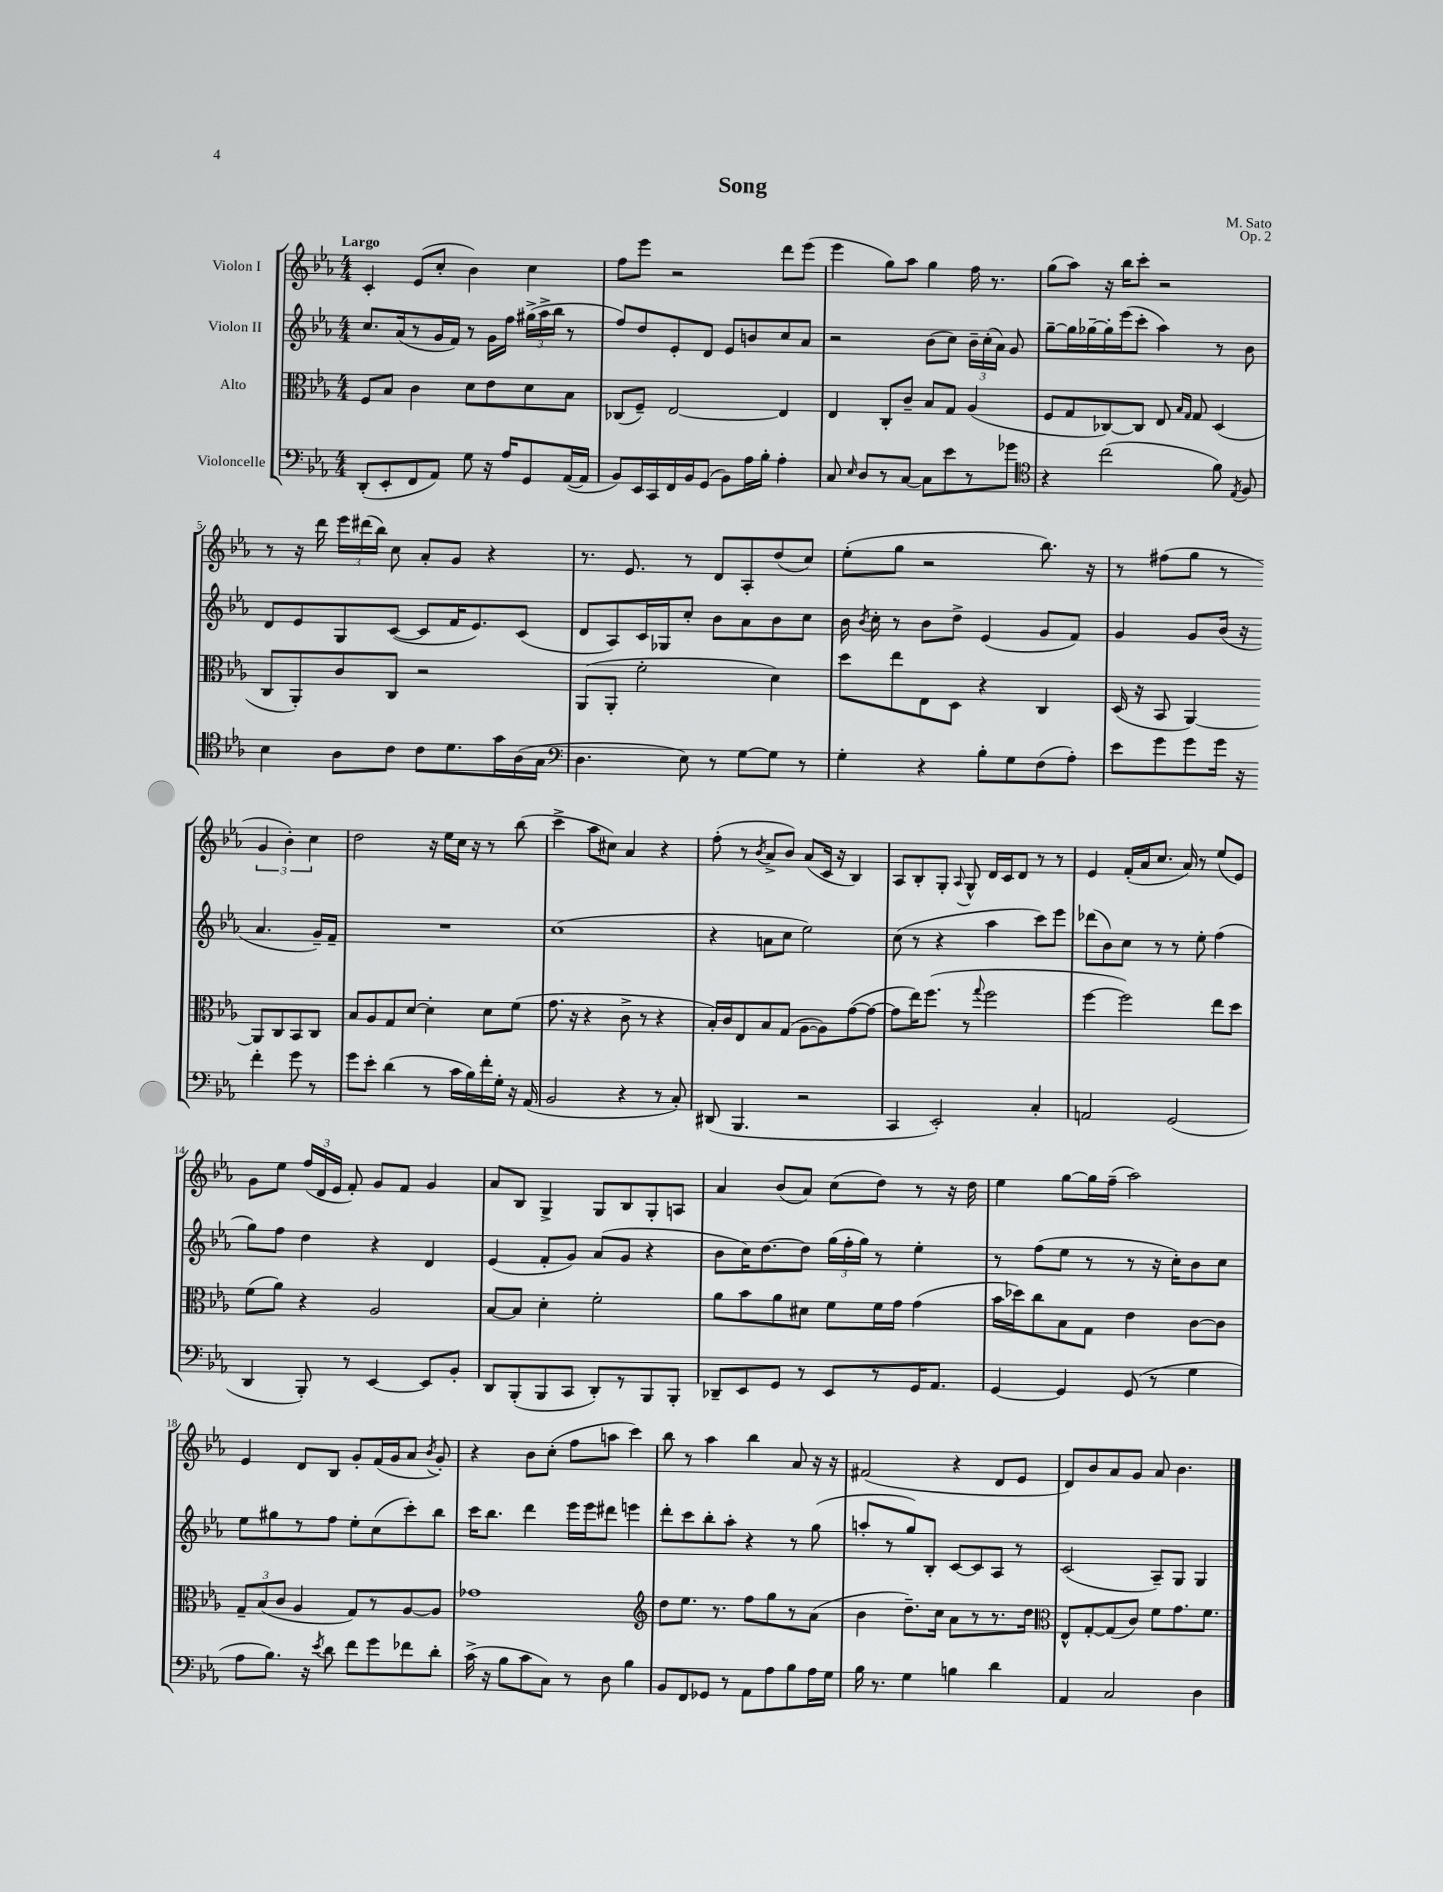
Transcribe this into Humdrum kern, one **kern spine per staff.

**kern	**kern	**kern	**kern
*staff4	*staff3	*staff2	*staff1
*clefF4	*clefC3	*clefG2	*clefG2
*k[b-e-a-]	*k[b-e-a-]	*k[b-e-a-]	*k[b-e-a-]
*M4/4	*M4/4	*M4/4	*M4/4
(8DD'/L	8F/L	8.cc/L	4c'/
8EE-'/	8B-/J	.	.
.	.	(16a-/k	.
8FF/	4c\	8r	(8e-/L
8AA-/J)	.	16g/L	8cc'/J
.	.	16f/JJ)	.
8G\	8d\L	8r	4b-\)
16r	8e-\	16g\LL	.
16A-/LK	.	16ff\JJ	.
8GG/	8d\	(24gg#^\LL	4cc\
.	.	24aa-^\	.
.	.	24bb-\JJ	.
([16AA-/L	8B-\J	8r	.
16AA-/]JJ	.	.	.
=	=	=	=
8BB-/L)	(8C-/L	8ff/L)	8ff\L
16EE-/L	8F~/J)	8dd/	8eee-\J
16CC/	.	.	.
16FF/	[2E-/	8e-'/	2r
16BB-/J	.	.	.
(8GG/J	.	8d/J	.
8BB-\L)	.	8e-/L	.
16A-\L	.	8b/	.
16B-'\JJ	.	.	.
4A-'\	4E-/]	8cc/	8ddd\L
.	.	8a-/J	(8eee-\J
=	=	=	=
8C/	4E-/	2r	4eee-\
16qqE-/	.	.	.
8D/L	.	.	.
8r	8C'/L	.	8gg\L)
[8C/J	8c~/J	.	8aa-\J
8C\]L	8B-/L	(8b-\L	4gg\
8e-\	8G/J	8cc\J)	.
8r	(4A-/	24b-~\LL	16ff\
.	.	(24cc'\	.
.	.	.	8.r
.	.	24a-\JJ)	.
8g-\J	.	8g/	.
=	=	=	=
*clefC4	*	*	*
4r	8F/L	[8gg~\L	(8gg\L
.	8G/	16gg\]L	8aa-\J)
.	.	[16gg-~\	.
(2cc\	[8C-/)	16gg-'\]	16r
.	.	(16eee-\J	16bb-\LK
.	8C-/]J	8ccc'\J	8ccc'\J
.	8E-/	4aa-\)	2r
.	16qqB-/LL	.	.
.	16qqG/JJ	.	.
.	8G/	.	.
8f\)	(4D/	8r	.
8qE-/	.	.	.
8F/	.	8b-\	.
=	=	=	=
4B-\	8C/L	8d/L	8r
.	8AA-'/)	8e-/	16r
.	.	.	16ddd\
8A-\L	8c/	8G/	24eee-\LL
.	.	.	(24ddd#\
.	.	.	24bb-\JJ)
8c\J	8C/J	([8c/J	8cc\
8c\L	2r	8c/]L	8a-'/L
8.d\	.	16f/K	8g/J
.	.	8.e-/)	.
.	.	.	4r
16g\L	.	.	.
(16A-\	.	(8c/J	.
16G\JJ	.	.	.
=	=	=	=
*clefF4	*	*	*
4.D\	(8AA-/L	8d/L	8.r
.	8AA-'/J	8A-/)	.
.	.	.	8.e-/
.	2f'\	16c/L	.
.	.	16G-/J	.
8E-\)	.	8cc'/J	8r
8r	.	8b-\L	8d/L
[8G\L	.	8a-\	8A-'/
8G\]J	4d\)	8b-\	(8dd/
8r	.	8cc\J	8cc/J)
=	=	=	=
4G'\	8dd\L	16b-\	(8ee-'\L
.	.	8qb-/	.
.	.	16cc'\	.
.	8ee-\	8r	8gg\J
4r	8E-\	8b-\L	2r
.	8D\J	8dd^\J	.
8B-'\L	4r	(4e-/	.
8G\	.	.	.
(8F\	4C/	8g/L	8.bb-\)
8A-'\J)	.	8f/J)	.
.	.	.	16r
=	=	=	=
8e-\L	(16D/	4g/	8r
.	16r	.	.
8g\	8BB-/	.	(8ff#\L
8g\	[4AA-/)	8g/L	8gg\J
16g\Jk	.	(16b-/Jk	8r
16r	.	16r	.
4f'\	8AA-/]L	4.a-/	6g/
.	8C/	.	.
.	.	.	6b-'\)
8g\	8BB-/	.	.
.	.	.	6cc\
8r	8C/J	16g~/LL)	.
.	.	16f~/JJ	.
=	=	=	=
8g\L	8B-/L	1r	2dd\
8e-'\J	8A-/	.	.
(4d\	8G/	.	.
.	[8d/J	.	.
8r	4d'\]	.	16r
.	.	.	16ee-\LL
16c\LL	.	.	16cc\JJ
16B-\)	.	.	16r
16f'\	8d\L	.	8r
16G'\JJ	.	.	.
16r	(8f\J	.	(8bb-\
(16AA-/	.	.	.
=	=	=	=
2BB-/	8.g\	(1cc	4ccc^\
.	16r	.	.
.	4r	.	8aa-\L
.	.	.	8cc#\J)
4r	8c^\	.	4a-/
.	8r	.	.
8r	4r	.	4r
8C'/)	.	.	.
=	=	=	=
(8DD#/	16B-'/LL)	4r	(8ff'\
.	16c/J	.	.
4.BBB-/	8E-/	.	8r
.	.	.	8qb-/
.	8B-/	8a\L	8a-^/L
.	(8G/J	8cc\J	8b-/J)
2r	[8A-\L	2ee-\)	(8a-/L
.	8A-\])	.	16c/Jk
.	.	.	16r
.	([8g\	.	4B-/)
.	8g\_J	.	.
=	=	=	=
4CC/	8g\]L	(8cc\	8A-/L
.	16ee-\K)	8r	8B-'/
.	(8.ff\J	.	.
2EE-'/)	.	4r	8G'/J
.	.	.	8qqA-/
.	8r	.	8G^^/
.	8qqgg/	.	.
.	2ff\	4aa-\	16d/LL
.	.	.	16c/J
.	.	.	8d/J
4C'/	.	8ccc\L)	8r
.	.	8eee-\J	8r
=	=	=	=
2AA/	[4ff\	(8ddd-\L	4e-/
.	.	8b-\)	.
.	2ff\])	8cc\J	(16f'/LL
.	.	.	16a-/J
.	.	8r	8.cc/J
(2GG/	.	8r	.
.	.	.	16a-/)
.	.	8ee-'\	8r
.	8ee-\L	(4ff\	(8ee-/L
.	8dd\J	.	8e-/J)
=	=	=	=
4DD/	(8f\L	8gg\L)	8g\L
.	8a-\J)	8ff\J	8ee-\J
8BBB-'/)	4r	4dd\	(24ff/LL
.	.	.	24d/
.	.	.	24e-/JJ
8r	.	.	8f'/)
[4EE-/	2A-/	4r	8g/L
.	.	.	8f/J
8EE-/]L	.	4d/	4g/
8BB-'/J	.	.	.
=	=	=	=
8DD/L	[8B-/L	(4e-/	8a-/L
(8BBB-'/	8B-/]J	.	8B-/J
8BBB-/	4d'\	8f'/L	4G^/
8CC/J	.	8g/J)	.
8DD'/L)	2f'\	(8a-/L	8G/L
8r	.	8g/J	8B-/
8BBB-/	.	4r	8G'/
8BBB-'/J	.	.	8A/J
=	=	=	=
8DD-~/L	8a-\L	8b-\L	4a-/
8EE-/	8b-\	16cc\K)	.
.	.	[8.dd\	.
8GG/J	8a-\	.	(8b-/L
8r	8d#\J	8dd\]J	8a-/J)
8EE-/L	8f\L	(24gg\LL	(8cc\L
.	.	24ff'\	.
.	.	24gg\JJ)	.
8r	16f\L	8r	8dd\J)
.	16g\JJ	.	.
16GG/K	(4g\	4ee-'\	8r
8.AA-/J	.	.	.
.	.	.	16r
.	.	.	16dd\
=	=	=	=
[4GG/	16b-\LL	8r	4ee-\
.	16dd-\J)	.	.
.	8cc\	(8ff\L	.
4GG/]	8B-\	8ee-\J	[8gg\L
.	8G\J	8r	16gg\]L
.	.	.	(16ff~\JJ
(8GG/	4e-\	8r	2aa-\)
8r	.	16r	.
.	.	16cc'\LK)	.
4G\	[8c\L	8b-\	.
.	8c\]J	8cc\J	.
=	=	=	=
8A-\L	12G~/L	8ee-\L	4e-/
.	(12B-/	.	.
8.B-\J)	.	8gg#\	.
.	12c/J	.	.
.	4A-/	8r	8d/L
16r	.	.	.
8qe-/	.	.	.
8d\	.	8ff\J	8B-/J
8f\L	8G/L)	8ee-'\L	8g'/L
8g\	8r	(8cc\	(16f/L
.	.	.	16g/J
8f-\	[8A-/	8ccc'\)	8a-/J
.	.	.	8qb-/
8d'\J	8A-/]J	8bb-\J	8g'/)
=	=	=	=
(16c^\	1g-	16ccc\LK	4r
16r	.	8.bb-\J	.
8B-\L	.	.	.
8c\	.	4ddd\	8b-\L
8C\J)	.	.	(8cc'\J
8r	.	16eee-\LL	8ff\L
.	.	16eee-\J	.
8D\	.	8ddd#\J	8aa\J
4B-\	.	4eee\	4ccc\)
=	=	=	=
*	*clefG2	*	*
8BB-/L	8dd\L	8ddd'\L	8bb-\
8FF/	8.ee-\J	8ccc\	8r
8GG-/J	.	8bb-'\	4aa-\
.	8.r	.	.
8r	.	8aa-'\J	.
8AA-\L	8ff\L	4r	4bb-\
8A-\	8gg\	.	.
8B-\	8r	8r	8a-/
16A-\L	(8a-\J	(8gg\	16r
16G\JJ	.	.	16r
=	=	=	=
16B-\	4b-\	8aa'/L	(2f#/
8.r	.	.	.
.	.	8r	.
4G\	8.dd~\L)	8gg/)	.
.	.	8B-'/J	.
.	16cc\Jk	.	.
4B\	8a-\L	[8c/L	4r
.	8r	8c/]	.
4d\	8.r	8A-/J	8d/L
.	.	8r	8e-/J
.	16dd\Jk	.	.
=	=	=	=
*	*clefC3	*	*
4AA-/	8E-^^/L	(2c/	8d/L)
.	[8G'/	.	8b-/
2C/	(8G/]	.	8a-/
.	8c/J)	.	8g/J
.	8f\L	8A-~/L)	8a-/
.	8.g\	8G/J	4.b-\
4D\	.	4G/	.
.	8.f\J	.	.
==	==	==	==
*-	*-	*-	*-
